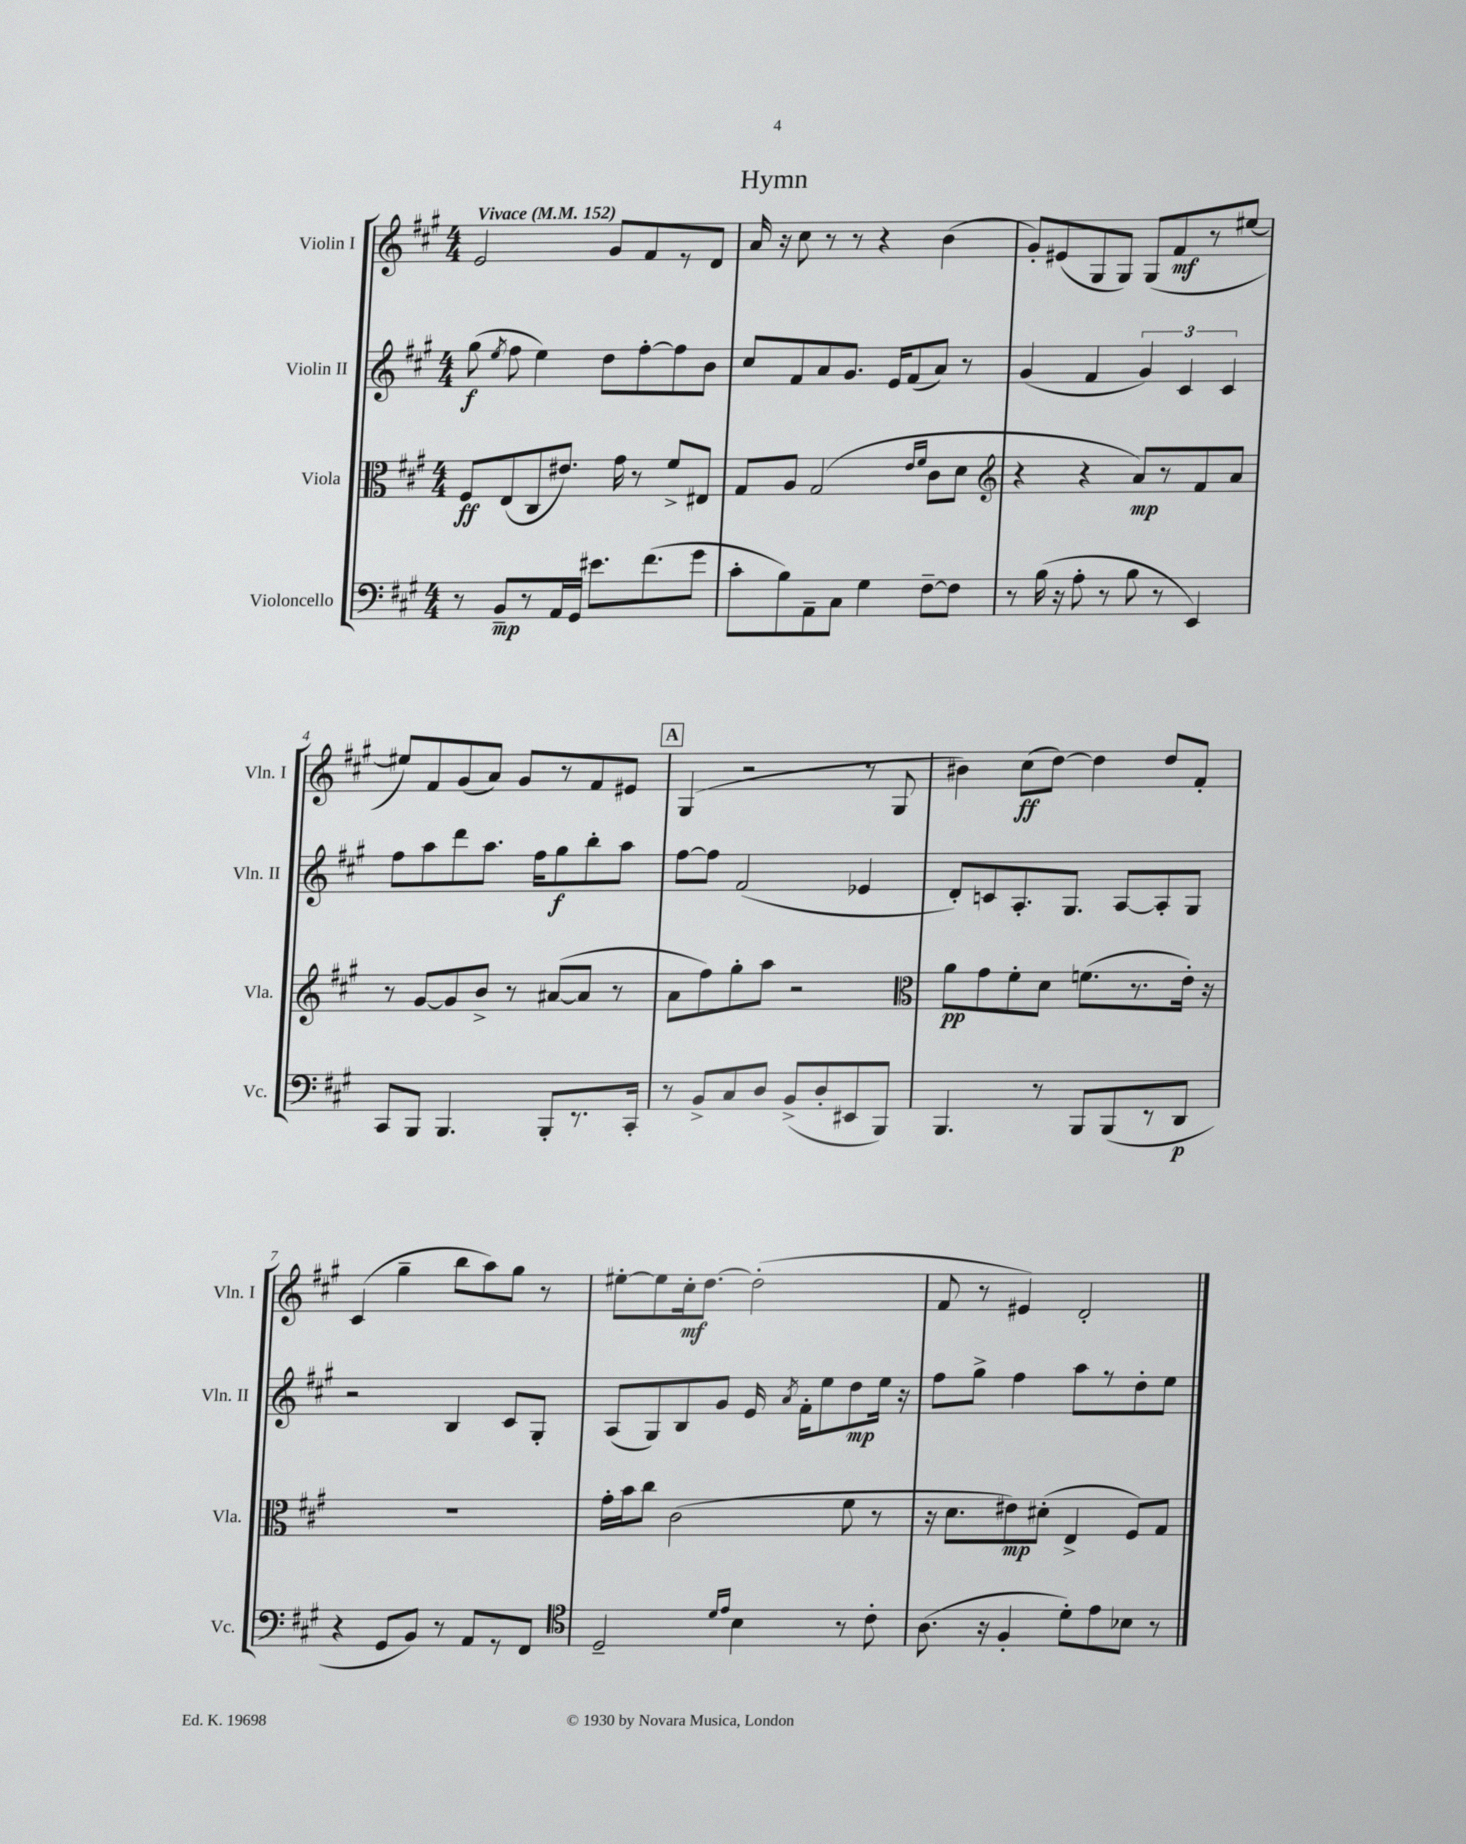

**kern	**dynam	**kern	**dynam	**kern	**dynam	**kern	**dynam
*part4	*part4	*part3	*part3	*part2	*part2	*part1	*part1
*staff4	*staff4	*staff3	*staff3	*staff2	*staff2	*staff1	*staff1
*I"Violoncello	*	*I"Viola	*	*I"Violin II	*	*I"Violin I	*
*I'Vc.	*	*I'Vla.	*	*I'Vln. II	*	*I'Vln. I	*
*clefF4	*	*clefC3	*	*clefG2	*	*clefG2	*
*k[f#c#g#]	*	*k[f#c#g#]	*	*k[f#c#g#]	*	*k[f#c#g#]	*
*M4/4	*	*M4/4	*	*M4/4	*	*M4/4	*
*MM152	*	*MM152	*	*MM152	*	*MM152	*
=1	=1	=1	=1	=1	=1	=1	=1
!	!	!	!	!	!	!LO:TX:a:B:t=Vivace	!
8r	.	8F#/L	ff	(8gg#\	f	2e/	.
.	.	.	.	8qee/	.	.	.
8BB~/L	mp	(8E/	.	8ff#\	.	.	.
8r	.	8C#/	.	4ee\)	.	.	.
16AA/L	.	8.e#X/J)	.	.	.	.	.
16GG#/JJ	.	.	.	.	.	.	.
8.e#X\L	.	.	.	8dd\L	.	8g#/L	.
.	.	16g#\	.	.	.	.	.
.	.	8r	.	[8ff#'\	.	8f#/	.
(8.f#\	.	.	.	.	.	.	.
.	.	8f#^/L	.	8ff#\]	.	8r	.
8g#\J	.	8E#X/J	.	8b\J	.	8d/J	.
=2	=2	=2	=2	=2	=2	=2	=2
8c#'\L	.	8G#/L	.	8cc#/L	.	16a/	.
.	.	.	.	.	.	16r	.
8B\)	.	8A/J	.	8f#/	.	8cc#\	.
8AA~\	.	(2G#/	.	8a/	.	8r	.
8C#\J	.	.	.	8.g#/J	.	8r	.
4G#\	.	.	.	.	.	4r	.
.	.	.	.	16e/KL	.	.	.
.	.	.	.	(8f#/	.	.	.
.	.	16qqe/LL	.	.	.	.	.
.	.	16qqf#/JJ	.	.	.	.	.
[8F#~\L	.	8c#\L	.	8a/J)	.	(4b\	.
8F#\J]	.	8d\J	.	8r	.	.	.
=3	=3	=3	=3	=3	=3	=3	=3
*	*	*clefG2	*	*	*	*	*
8r	.	4r	.	(4g#/	.	8g#'/L)	.
(16B\	.	.	.	.	.	(8e#X/	.
16r	.	.	.	.	.	.	.
8A'\	.	4r	.	4f#/	.	8G#/	.
8r	.	.	.	.	.	8G#/J)	.
8B\	.	8a/L)	mp	6g#/)	.	(8G#/L	.
8r	.	8r	.	.	.	8f#/	mf
.	.	.	.	6c#/	.	.	.
4EE/)	.	8f#/	.	.	.	8r	.
.	.	.	.	6c#/	.	.	.
.	.	8a/J	.	.	.	[8ee#X/J	.
!!LO:LB:g=z
=4	=4	=4	=4	=4	=4	=4	=4
8CC#/L	.	8r	.	8ff#\L	.	8ee#X/L])	.
8BBB/J	.	[8g#/L	.	8aa\	.	8f#/	.
4.BBB/	.	8g#/]	.	8ddd\	.	(8g#/	.
.	.	8b^/J	.	8.aa\J	.	8a/J)	.
.	.	8r	.	.	.	8g#/L	.
.	.	.	.	16ff#\KL	.	.	.
8BBB'/L	.	([8a#X/L	.	8gg#\	f	8r	.
8.r	.	8a#/J]	.	8bb'\	.	8f#/	.
.	.	8r	.	8aa\J	.	8e#X/J	.
16CC#'/Jk	.	.	.	.	.	.	.
!!LO:REH:place=s1:t=A
=5	=5	=5	=5	=5	=5	=5	=5
8r	.	8a\L	.	[8ff#\L	.	(4G#/	.
8BB^/L	.	8ff#\)	.	8ff#\J]	.	.	.
8C#/	.	8gg#'\	.	(2f#/	.	2r	.
8D/J	.	8aa\J	.	.	.	.	.
(8BB^/L	.	2r	.	.	.	.	.
8D'/	.	.	.	.	.	.	.
8EE#X/	.	.	.	4e-X/	.	8r	.
8BBB/J)	.	.	.	.	.	8G#/	.
=6	=6	=6	=6	=6	=6	=6	=6
*	*	*clefC3	*	*	*	*	*
4.BBB/	.	8a\L	pp	8d'/L)	.	4b#X\)	.
.	.	8g#\	.	8cn/	.	.	.
.	.	8f#'\	.	8.A'/	.	(8cc#\L	ff
8r	.	8d\J	.	.	.	[8dd\J)	.
.	.	.	.	8.G#/J	.	.	.
8BBB/L	.	(8.fn\L	.	.	.	4dd\]	.
(8BBB/	.	.	.	[8A/L	.	.	.
.	.	8.r	.	.	.	.	.
8r	.	.	.	8A'/]	.	8dd/L	.
8DD/J	p	16e'\Jk)	.	8G#/J	.	8f#'/J	.
.	.	16r	.	.	.	.	.
!!LO:LB:g=z
=7	=7	=7	=7	=7	=7	=7	=7
4r	.	1r	.	2r	.	(4c#/	.
8GG#/L	.	.	.	.	.	4gg#~\	.
8BB/J)	.	.	.	.	.	.	.
8r	.	.	.	4B/	.	8bb\L	.
8AA/L	.	.	.	.	.	8aa\)	.
8r	.	.	.	8c#/L	.	8gg#\J	.
8FF#/J	.	.	.	8G#'/J	.	8r	.
=8	=8	=8	=8	=8	=8	=8	=8
*clefC4	*	*	*	*	*	*	*
2D~/	.	16g#'\LL	.	(8A/L	.	[8ee#X'\L	.
.	.	16b\J	.	.	.	.	.
.	.	8cc#\J	.	8G#/)	.	8ee#\]	.
.	.	(2c#\	.	8B/	.	16cc#'\k	mf
.	.	.	.	.	.	[8.dd\J	.
.	.	.	.	8g#/J	.	.	.
16qqd/LL	.	.	.	.	.	.	.
16qqe/JJ	.	.	.	.	.	.	.
4B\	.	.	.	16e/	.	(2dd'\]	.
.	.	.	.	8qa/	.	.	.
.	.	.	.	16f#'\KL	.	.	.
.	.	.	.	8ee\	.	.	.
8r	.	8f#\	.	8dd\	mp	.	.
8c#'\	.	8r	.	16ee\Jk	.	.	.
.	.	.	.	16r	.	.	.
=9	=9	=9	=9	=9	=9	=9	=9
(8.A\	.	16r	.	8ff#\L	.	8f#/	.
.	.	8.d\L	.	.	.	.	.
.	.	.	.	8gg#^\J	.	8r	.
16r	.	.	.	.	.	.	.
4F#'/	.	8e#X\)	mp	4ff#\	.	4e#X/)	.
.	.	(8d#X'\J	.	.	.	.	.
8d'\L)	.	4E^/	.	8aa\L	.	2d'/	.
8e\	.	.	.	8r	.	.	.
8B-X\J	.	8F#/L)	.	8dd'\	.	.	.
8r	.	8G#/J	.	8ee\J	.	.	.
==	==	==	==	==	==	==	==
*-	*-	*-	*-	*-	*-	*-	*-
